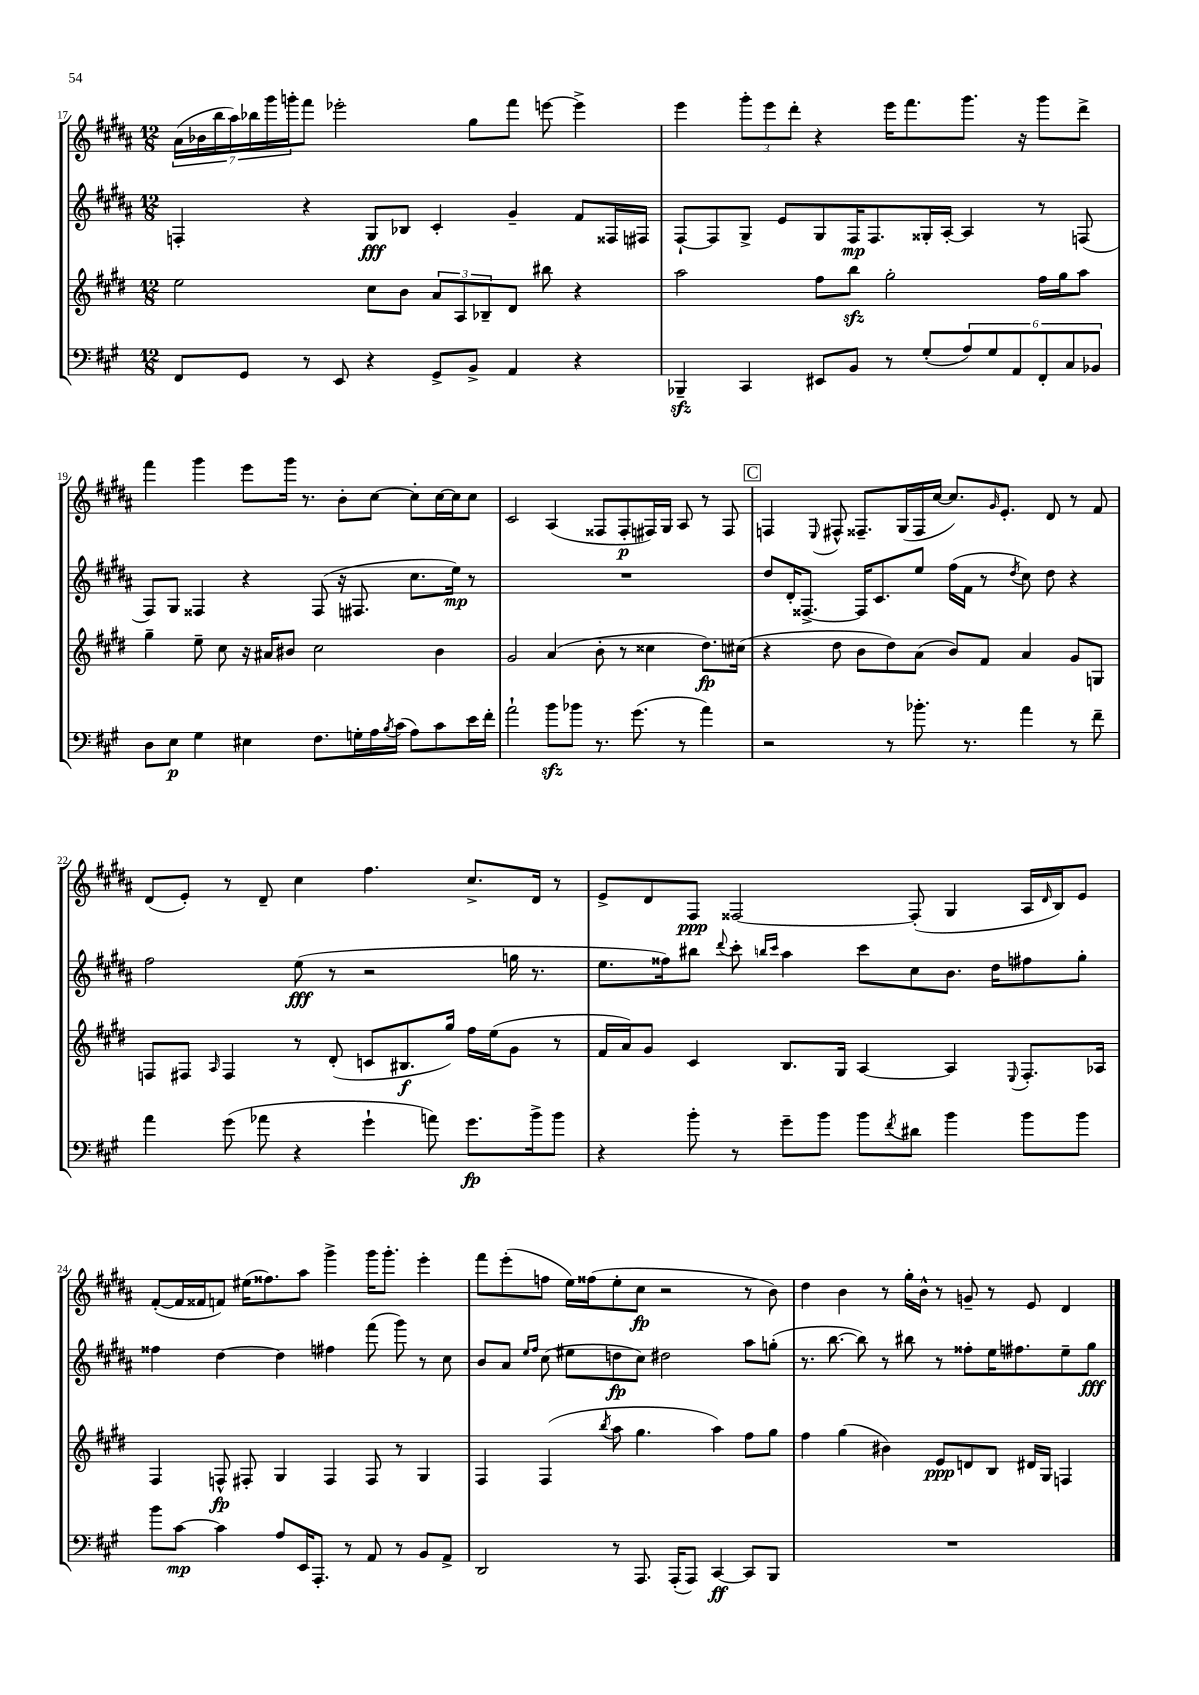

**kern	**kern	**kern	**kern
*staff4	*staff3	*staff2	*staff1
*clefF4	*clefG2	*clefG2	*clefG2
*k[f#c#g#]	*k[f#c#g#d#]	*k[f#c#g#d#a#]	*k[f#c#g#d#a#]
*M12/8	*M12/8	*M12/8	*M12/8
8FF#/L	2ee\	4F'/	(28a#\LL
.	.	.	28b-\
.	.	.	28bb\
.	.	.	28aa#\)
8GG#/J	.	.	.
.	.	.	28bb-\
.	.	.	28ggg#\
.	.	.	28ggg'\J
8r	.	4r	8fff#\J
8EE/	.	.	2eee-'\
4r	8cc#\L	8G#/L	.
.	8b\J	8B-/J	.
8GG#^/L	12a/L	4c#'/	.
.	12A/	.	.
8BB^/J	.	.	8gg#\L
.	12B-~/	.	.
4AA/	8d#/J	4g#~/	8fff#\J
.	8bb#\	.	[8eee\
4r	4r	8f#/L	4eee^\]
.	.	16F##/L	.
.	.	16F#/JJ	.
=	=	=	=
4BBB-~/	2aa\	[8F#`/L	4eee\
.	.	8F#/]	.
4CC#/	.	8G#^/J	12ggg#'\L
.	.	.	12eee\
.	.	8e/L	.
.	.	.	12ddd#'\J
8EE#/L	8ff#\L	8G#/	4r
8BB/J	8bb\J	16F#/K	.
.	.	8.F#/	.
8r	2gg#'\	.	16eee\LK
.	.	.	8.fff#\
(8G#'/L	.	16G##'/L	.
.	.	[16A#'/JJ	.
12A/)	.	4A#/]	8.ggg#\J
12G#/	.	.	.
12AA/	.	.	.
.	.	.	16r
12FF#'/	16ff#\LL	8r	8ggg#\L
.	16gg#\J	.	.
12C#/	.	.	.
.	8aa\J	(8F/	8ddd#^\J
12BB-/J	.	.	.
=	=	=	=
8D\L	4gg#~\	8F#/L)	4fff#\
8E\J	.	8G#/J	.
4G#\	8ee~\	4F##/	4ggg#\
.	8cc#\	.	.
4E#\	16r	4r	8eee\L
.	16a#/LK	.	.
.	8b#/J	.	16ggg#\Jk
.	.	.	8.r
8.F#\L	2cc#\	(8F##/	.
.	.	16r	8b'\L
16G'\L	.	8.F#/	.
16A\	.	.	[8cc#\J
8qB/	.	.	.
(16c#\JJ	.	.	.
8A\L)	.	8.cc#\L	8cc#'\]L
8c#\	4b#\	.	[16cc#\L
.	.	16ee\Jk)	16cc#\]J
16e\L	.	8r	8cc#\J
16f#'\JJ	.	.	.
=	=	=	=
2a`\	2g#/	1.r	2c#/
8b\L	(4a/	.	(4A#/
8b-\J	.	.	.
8.r	8b'\	.	8F##/L
.	8r	.	8F##'/
(8.g#\	.	.	.
.	4cc##\	.	16F#/L)
.	.	.	16G#/JJ
8r	.	.	8A#/
4a\)	8.dd#\L)	.	8r
.	.	.	8F#/
.	(16cc#\Jk	.	.
=	=	=	=
2r	4r	8dd#/L	4F/
.	.	16d#'/K	.
.	.	[8.F##^/J	.
.	.	.	8qqE/
.	8dd#\	.	8F#^^/
.	8b\L	16F##/]LK	8.F##~/L
.	.	8.c#/	.
8r	8dd#\)	.	.
.	.	.	(16G#/L
8.b-'\	(8a\J	8ee/J	16F##/
.	.	.	[16cc#/JJ
.	8b/L)	(16ff#\LL	8.cc#/]L)
8.r	.	16f#\JJ	.
.	8f#/J	8r	.
.	.	.	16qqg#/
.	.	.	8.e'/J
.	.	8qdd#/	.
4a\	4a/	8cc#\)	.
.	.	8dd#\	8d#/
8r	8g#/L	4r	8r
8f#~\	8G/J	.	8f#/
=	=	=	=
4a\	8F/L	2ff#\	(8d#/L
.	8F#/J	.	8e'/J)
.	16qqA/	.	.
(8g#\	4F#/	.	8r
8a-\	.	.	8d#~/
4r	8r	(8ee\	4cc#\
.	(8d#'/	8r	.
4g#`\	8c/L	2r	4.ff#\
.	8.B#/	.	.
8a\)	.	.	.
.	16gg#/Jk)	.	.
8.g#\L	16ff#\LL	.	8.cc#^/L
.	(16ee\J	.	.
.	8g#\J	16gg\	.
16b^\k	.	8.r	16d#/Jk
8b\J	8r	.	8r
=	=	=	=
4r	16f#/LL	8.ee\L	8e^/L
.	16a/J)	.	.
.	8g#/J	.	8d#/
.	.	16ff##\k)	.
8b'\	4c#/	8bb#\J	8F#/J
.	.	8qqddd#/	.
8r	.	8ccc#'\	[2F##/
.	.	16qqbb/LL	.
.	.	16qqccc#/JJ	.
8g#~\L	8.B/L	4aa#\	.
8b\J	.	.	.
.	16G#/Jk	.	.
8b\L	[4A/	8ccc#\L	.
8qf#/	.	.	.
8d#\J	.	8cc#\	(8F##'/]
4b\	4A/]	8.b\J	4G#/
.	.	16dd#\LK	.
.	8qqE/	.	.
8b\L	8.F#'/L	8ff#\	16A#/LL
.	.	.	16qqd#/
.	.	.	16B/J)
8b\J	.	8gg#'\J	8e/J
.	16A-/Jk	.	.
=	=	=	=
8b\L	4F#/	4ff##\	([8f#'/L
[8c#\J	.	.	16f#/]L
.	.	.	16f##/J
4c#\]	8F^^/	[4dd#\	8f/J)
.	8F#'/	.	(16ee#\LK
.	.	.	8.ff##\)
8A/L	4G#/	4dd#\]	.
16EE/K	.	.	8aa#\J
8.AAA'/J	.	.	.
.	4F#/	4ff#\	4ggg#^\
8r	.	.	.
8AA/	8F#/	(8fff#\	16ggg#\LK
.	.	.	8.ggg#'\J
8r	8r	8ggg#\)	.
8BB/L	4G#/	8r	4eee'\
8AA^/J	.	8cc#\	.
=	=	=	=
2DD/	4F#/	8b/L	8fff#\L
.	.	8a#/J	(8eee'\
.	.	16qqee/LL	.
.	.	16qqff#/JJ	.
.	(4F#/	(8cc#\	8ff\J
.	.	8ee#\L	16ee\LL)
.	.	.	(16ff##\J
.	8qbb/	.	.
8r	8aa\	8dd\	8ee'\
8.AAA/	4.gg#\	8cc#\J)	8cc#\J
.	.	2dd#\	2r
(16AAA'/LK	.	.	.
8AAA/J)	.	.	.
[4CC#/	4aa\)	.	.
8CC#/]L	8ff#\L	8aa#\L	8r
8BBB/J	8gg#\J	(8gg'\J	8b\)
=	=	=	=
1.r	4ff#\	8.r	4dd#\
.	.	[8.bb\	.
.	(4gg#\	.	4b\
.	.	8bb\])	.
.	4b#\)	8r	8r
.	.	8bb#\	16gg#'\LL
.	.	.	16b^^\JJ
.	8e/L	8r	8r
.	8d/	8ff##'\L	8g~/
.	8B/J	16ee\K	8r
.	.	8.ff#\	.
.	16d#/LL	.	8e/
.	16G#/JJ	.	.
.	4F/	8ee~\	4d#/
.	.	8gg#\J	.
==	==	==	==
*-	*-	*-	*-
